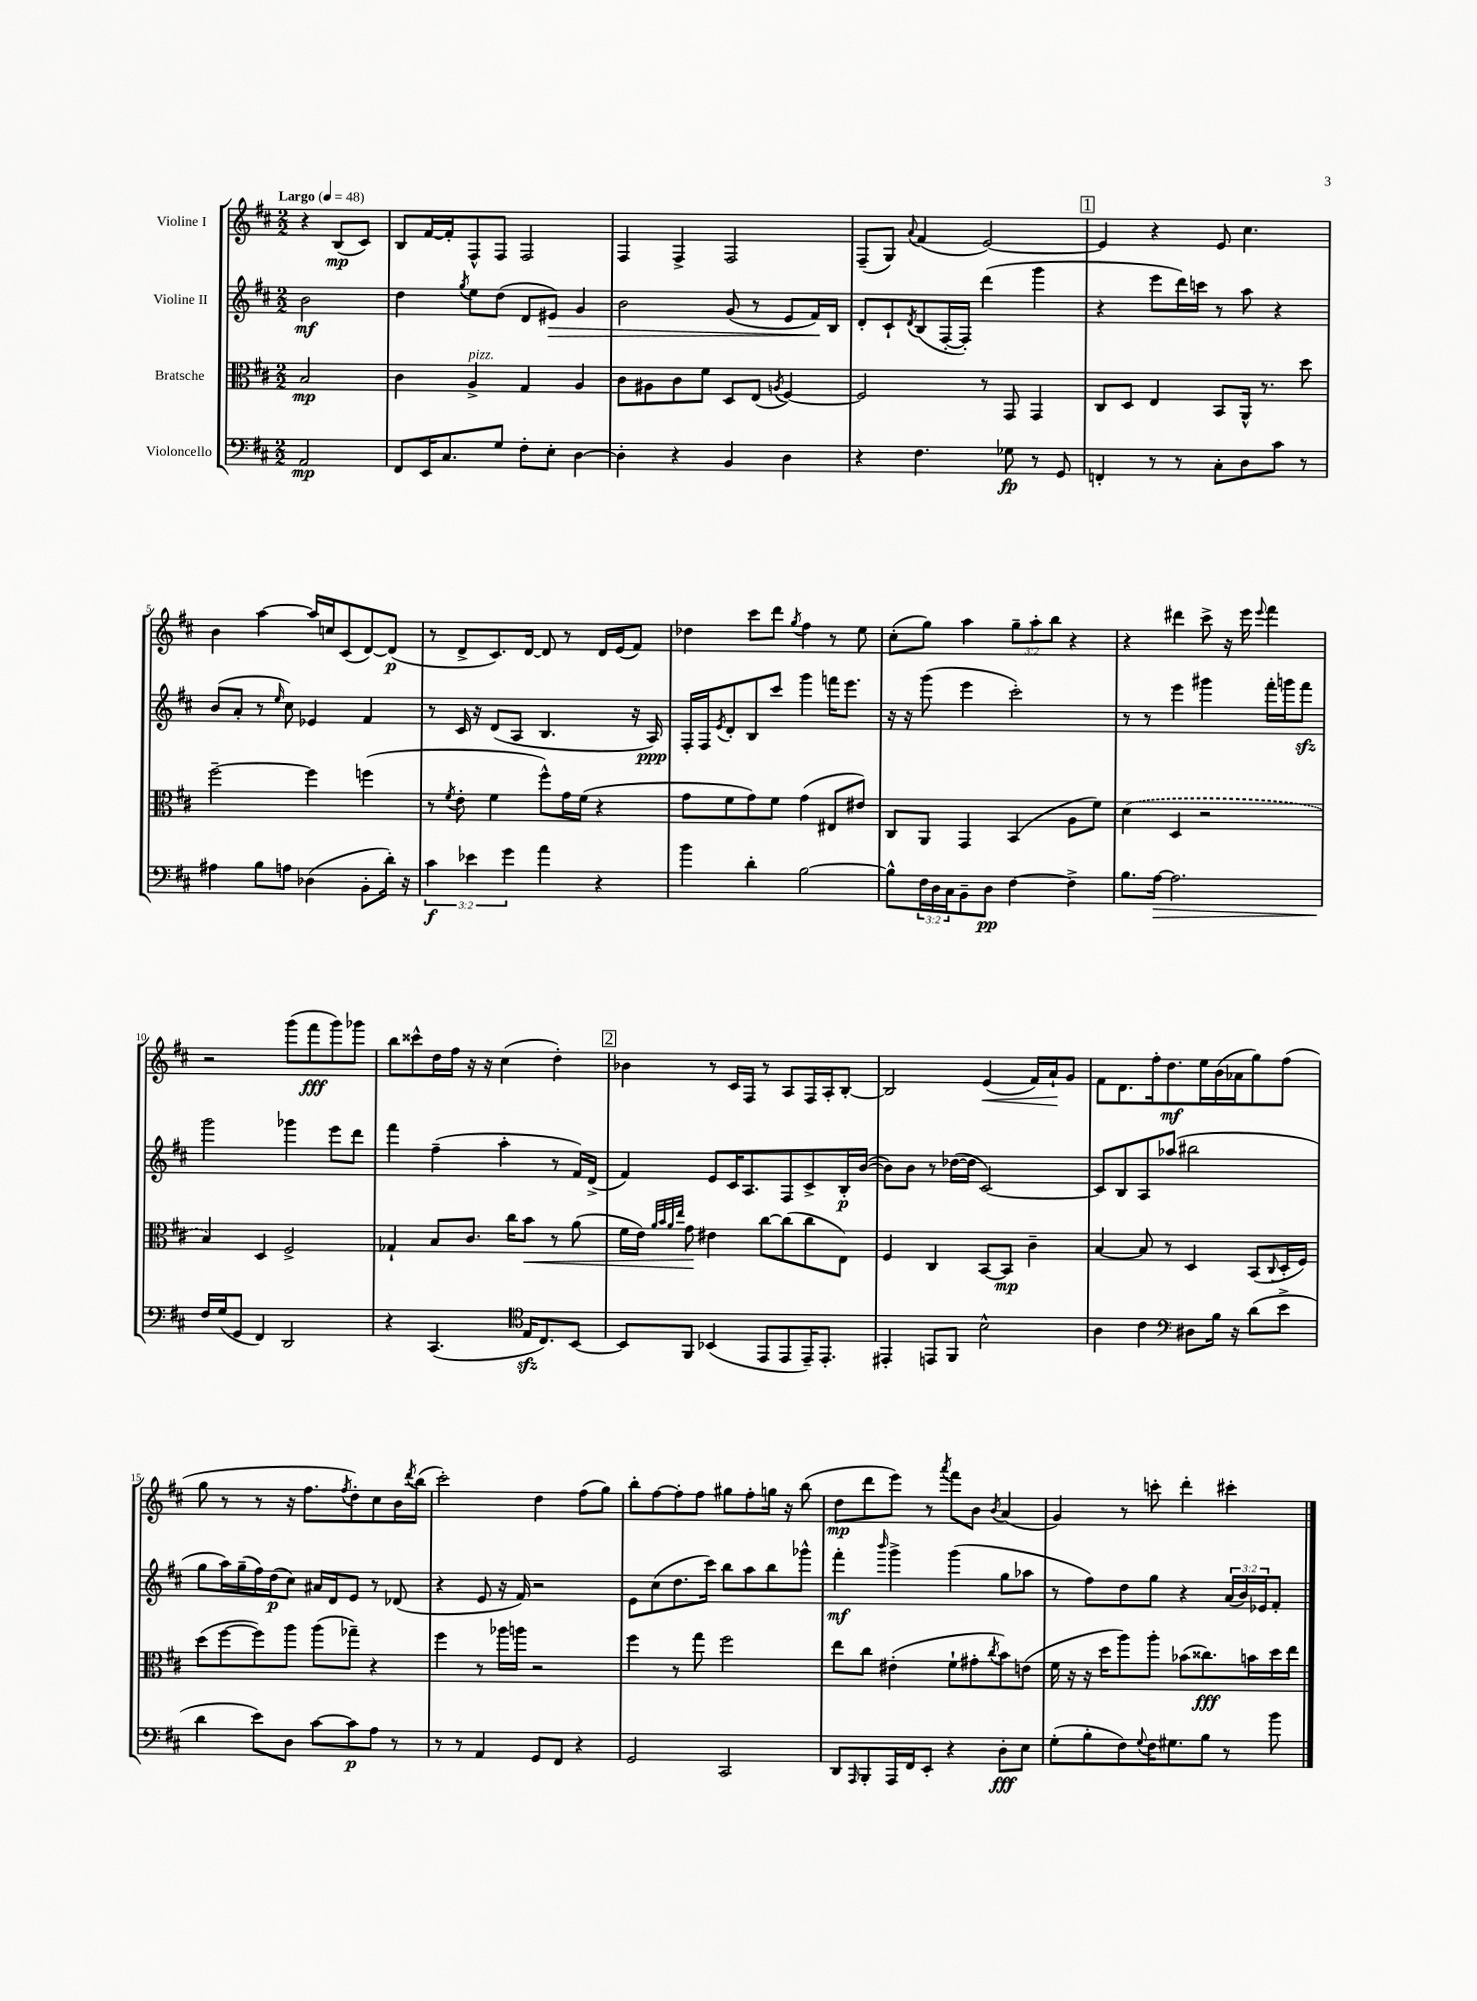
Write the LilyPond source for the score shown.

<<
\new StaffGroup <<
\new Staff = "s0" \with { instrumentName = "Violine I" } {
    \clef treble \key d \major \numericTimeSignature \time 2/2 \override Staff.TupletNumber.text = #tuplet-number::calc-fraction-text \partial 2 \tempo "Largo" 4 = 48
    r4 b8\mp( cis'8) |
    b8 fis'16~ fis'16-. fis8-^ fis8 fis2 |
    fis4 fis4-> fis2 |
    fis8--( g8) \appoggiatura { a'8 } fis'4( e'2~) |
    \mark \markup { \box "1" } e'4 r4 e'8 cis''4. |
    b'4 a''4~ a''16 c''16 cis'8( d'8~) d'8\p( |
    r8 d'8-> cis'8.) d'16~ d'8 r8 d'16 e'16( fis'8) |
    des''4 cis'''8 d'''8 \acciaccatura { g''8 } fis''4 r8 e''8 |
    cis''8-.( g''8) a''4 \tuplet 3/2 { g''8-- a''8-. b''8 } r4 |
    r4 dis'''4 cis'''8-> r16 e'''16 \appoggiatura { e'''8 } fis'''4 |
    r2 g'''8( fis'''8\fff g'''8) ges'''8 |
    b''8 cisis'''8-^ d''16 fis''16 r16 r16 cis''4( d''4-.) |
    \mark \markup { \box "2" } bes'4 r8 cis'16 fis16 r8 a8 fis16 a16-. b8~-. |
    b2 e'4\<( fis'16) a'16-!\! g'8 |
    fis'8 d'8. fis''16-. d''8.\mf e''16 b'16( aes'16 g''8) fis''8( |
    g''8 r8 r8 r16 fis''8. \acciaccatura { fis''8 } d''8-.) cis''8 b'16 \acciaccatura { d'''8 } b''16( |
    cis'''2-.) d''4 fis''8( g''8) |
    b''8-. fis''8~ fis''8-. fis''8 gis''8 fis''8-. g''16 r16 b''8( |
    d''8\mp d'''8 e'''8) r8 \acciaccatura { a'''8 } fis'''8 b'8 \acciaccatura { b'8 } a'4( |
    g'4) r8 c'''8-. d'''4-. cis'''4-. \bar "|." |
}
\new Staff = "s1" \with { instrumentName = "Violine II" } {
    \clef treble \key d \major \numericTimeSignature \time 2/2 \override Staff.TupletNumber.text = #tuplet-number::calc-fraction-text \partial 2
    b'2\mf |
    d''4 \acciaccatura { g''8 } e''8 d''8( d'8 eis'8\>) g'4 |
    b'2 g'8( r8 e'8 fis'16\!) b16 |
    d'8-. cis'8-! \acciaccatura { d'8 } b8( fis16~-. fis16-.) d'''4( g'''4 |
    \mark \markup { \box "1" } r4 e'''8 d'''16) c'''16 r8 a''8 r4 |
    b'8( a'8-. r8 \grace { e''16 } cis''8) ees'4 fis'4 |
    r8 cis'16 r16 d'8( a8 b4. r16 a16\ppp) |
    fis16-. fis16 \acciaccatura { e'8 } d'8-. b8 cis'''8 g'''4 f'''16 e'''8. |
    r16 r16 g'''8( e'''4 cis'''2-.) |
    r8 r8 e'''4 gis'''4 fis'''16-. g'''16 fis'''8\sfz |
    g'''2 ges'''4 e'''8 d'''8 |
    fis'''4 fis''4--( a''4-. r8 fis'16) d'16->( |
    \mark \markup { \box "2" } fis'4) e'8 cis'16 a8. fis8 cis'8-> b16-.\p b'16~( |
    b'8) b'8 r8 des''16~( des''16 cis'2~) |
    cis'8 b8 a8 aes''8( bis''2 |
    g''8 a''16) g''16--( fis''16) d''16\p( cis''8) ais'16 d'16 e'8 r8 des'8( |
    r4 e'8 r16 fis'16) r2 |
    e'8 cis''8( d''8. cis'''16) b''8 a''8 b''8 ges'''8-^ |
    fis'''4-.\mf \grace { b'''16 } g'''4-> g'''4( g''8 aes''8 |
    r8 fis''8) d''8 g''8 r4 \tuplet 3/2 { a'16( b'16) ees'16 } fis'8-. \bar "|." |
}
\new Staff = "s2" \with { instrumentName = "Bratsche" } {
    \clef alto \key d \major \numericTimeSignature \time 2/2 \partial 2
    b2\mp |
    cis'4 a4->^\markup { \italic "pizz." } g4 a4 |
    cis'8 ais8 cis'8 fis'8 d8 e8( \acciaccatura { a8 } fis4~) |
    fis2 r8 g,8 g,4 |
    \mark \markup { \box "1" } cis8 d8 e4 b,8 a,16-^ r8. d''8 |
    fis''2~-- fis''4 f''4( |
    r8 \acciaccatura { fis'8 } e'8-. fis'4 fis''8-^) g'16 fis'16( r4 |
    g'8 fis'8 g'8) fis'8 g'4( eis8 eis'8) |
    cis8 a,8 g,4 b,4( a8 fis'8) |
    \once \slurDashed d'4( d4 r2 |
    b4) d4 fis2-> |
    ges4-! b8 cis'8. cis''16 b'8\< r8 a'8( |
    \mark \markup { \box "2" } fis'16 e'16) \grace { a'32 b'32 a'32 e''32 } g'8\! eis'4 cis''8~ cis''8( cis''8 e8) |
    fis4 cis4 b,8~ b,8\mp cis'4-- |
    b4~ b8 r8 d4 b,8( \appoggiatura { cis8 } d16-. fis16) |
    d''8( fis''8~ fis''8) a''8 a''8( ges''8--) r4 |
    fis''4 r8 aes''16 a''16 r2 |
    fis''4 r8 g''8 fis''2 |
    e''8 cis''8 eis'4-.( fis'8-! gis'8-. \acciaccatura { cis''8 } b'8) e'8( |
    fis'16 r16 r16 d''16 a''8) a''8-. bes'8( cisis''8.\fff) b'16 d''16 e''16 \bar "|." |
}
\new Staff = "s3" \with { instrumentName = "Violoncello" } {
    \clef bass \key d \major \numericTimeSignature \time 2/2 \override Staff.TupletNumber.text = #tuplet-number::calc-fraction-text \partial 2
    a,2\mp |
    fis,8 e,16 cis8. g8 fis8-. e8-. d4~ |
    d4-. r4 b,4 d4 |
    r4 fis4. ges8\fp r8 g,8 |
    \mark \markup { \box "1" } f,4-. r8 r8 cis8-. d8 cis'8 r8 |
    ais4 b8 a8 des4( b,8-. d'16-.) r16 |
    \tuplet 3/2 { cis'4\f ees'4 g'4 } a'4 r4 |
    b'4 d'4-. b2~ |
    b8-^ \tuplet 3/2 { fis16 d16 cis16 } b,8-- d8\pp fis4~ fis4-> |
    b8. a16~\> a2. |
    fis16\! g16( g,8 fis,4) d,2 |
    r4 cis,4.( \clef tenor e16\sfz cis8.) b,8~ |
    \mark \markup { \box "2" } b,8 fis,8 bes,4( e,8 e,8 e,16--) e,8.-. |
    eis,4-. e,8 fis,8 b2-^ |
    a4 cis'4 \clef bass dis8 b16 r16 d'8( e'8-> |
    d'4 e'8) d8 cis'8~ cis'8\p a8 r8 |
    r8 r8 a,4 g,8 fis,8 r4 |
    g,2 cis,2 |
    d,8 \grace { a,,16 } b,,8-. a,,16 fis,16 e,8-. r4 d8-.\fff e8 |
    g8-.( b8-. fis8) \appoggiatura { g8 } fis16 gis8. b8 r8 b'8 \bar "|." |
}
>>
>>
